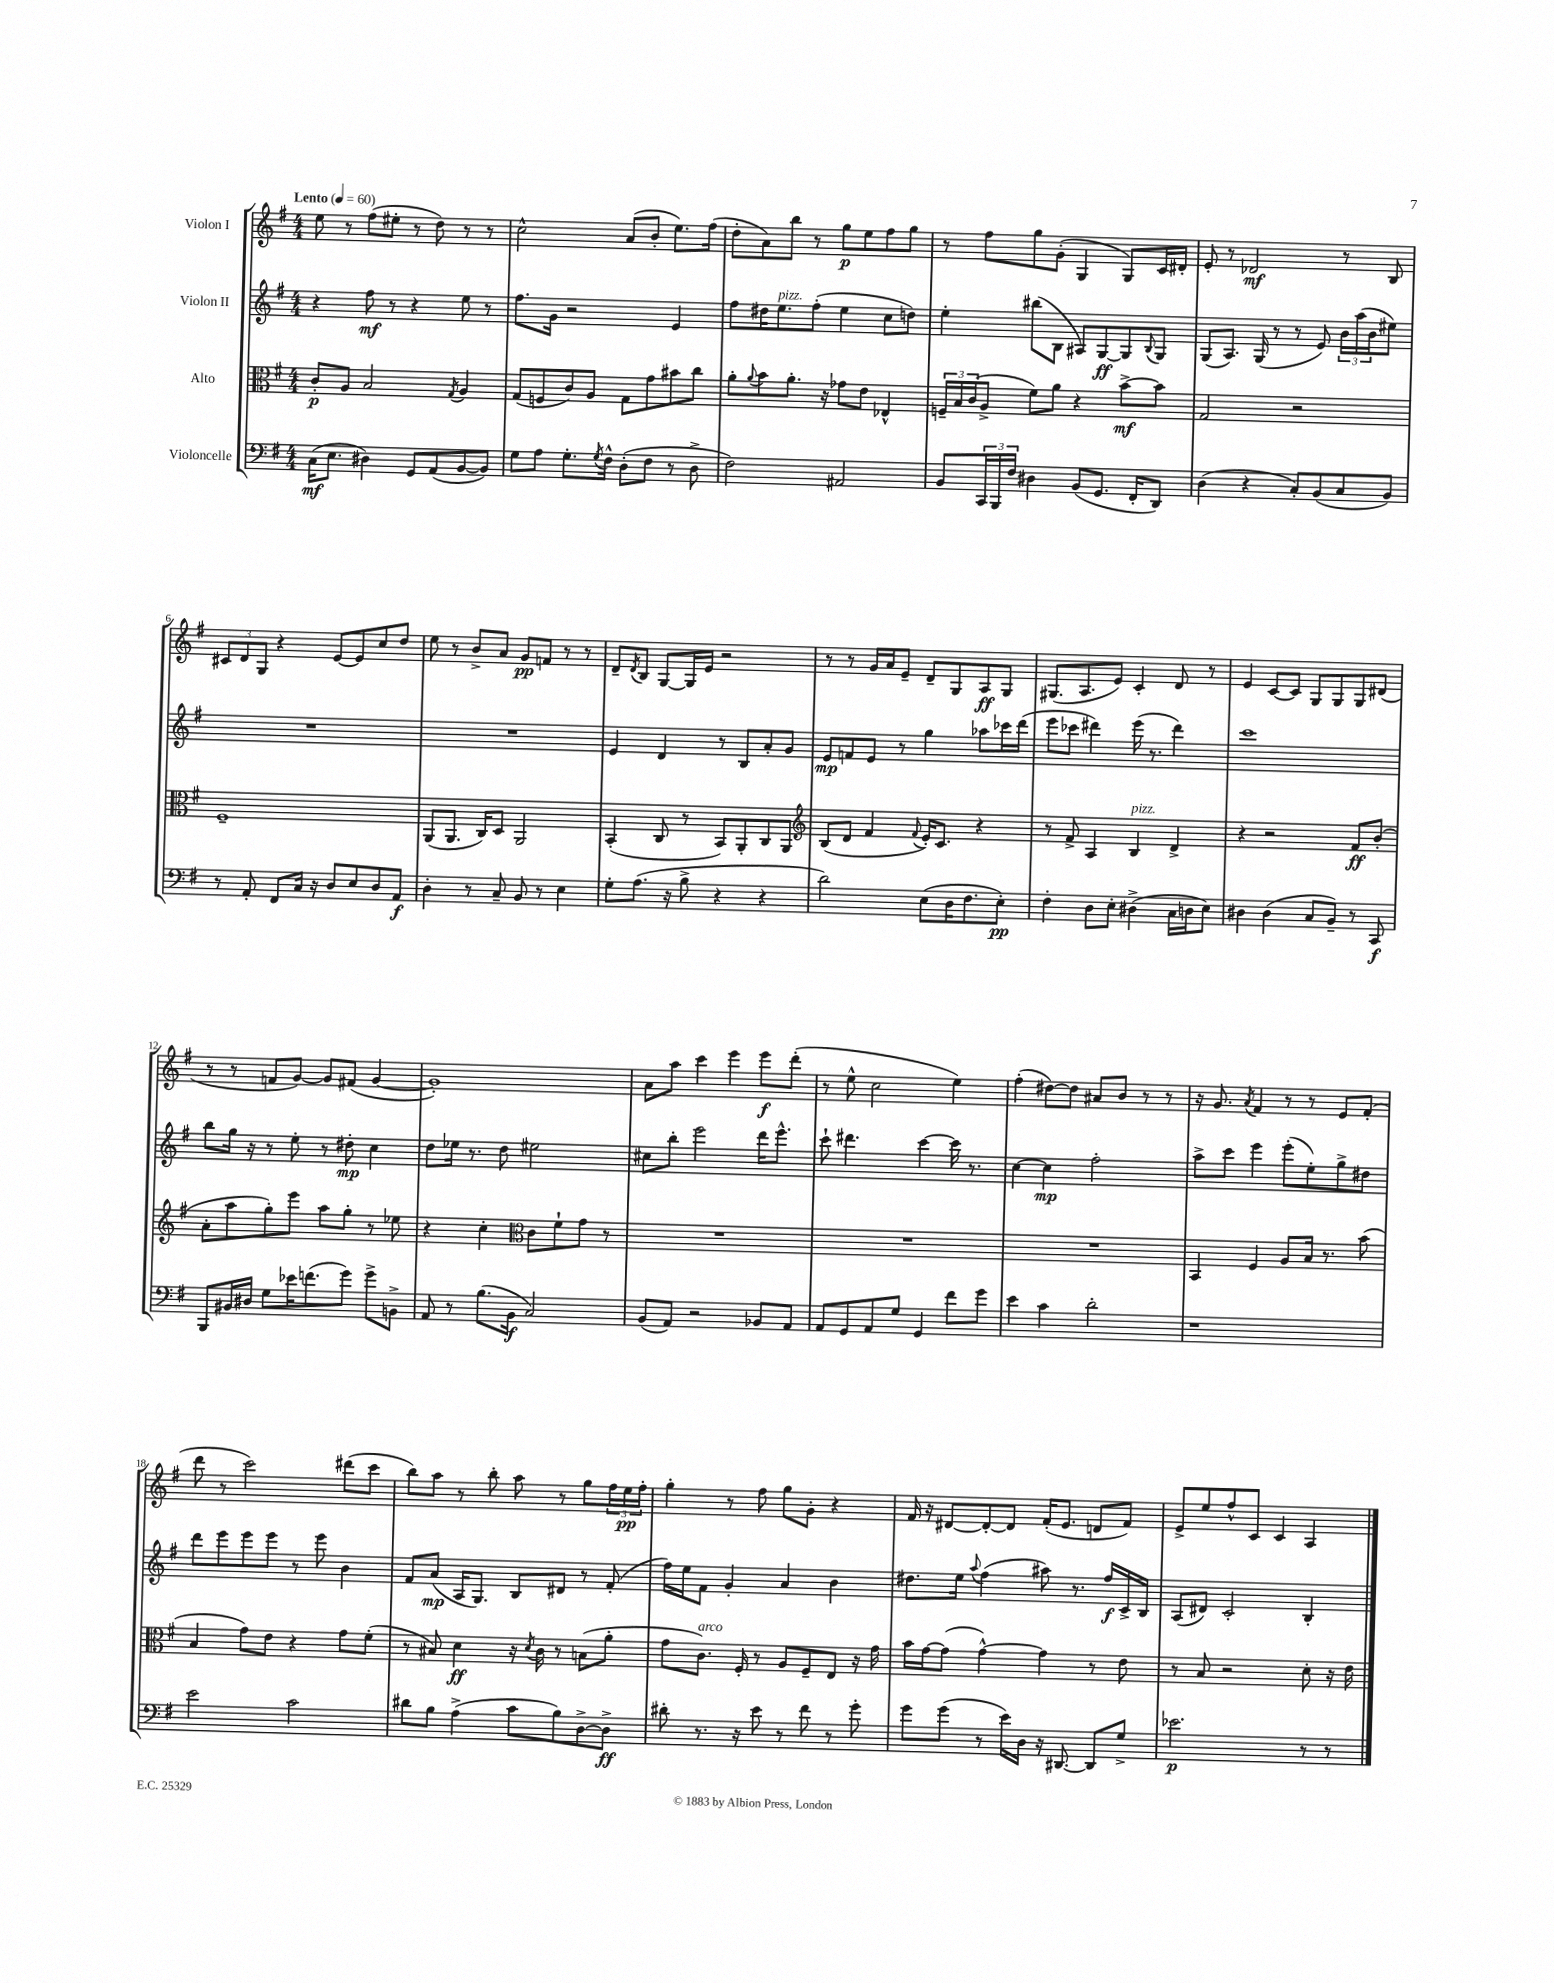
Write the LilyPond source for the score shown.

<<
\new StaffGroup <<
\new Staff = "s0" \with { instrumentName = "Violon I" } {
    \clef treble \key g \major \numericTimeSignature \time 4/4 \tempo "Lento" 4 = 60
    e''8 r8 fis''8( eis''8-. r8 d''8) r8 r8 |
    c''2-^ a'8( b'8-. e''8.) fis''16( |
    d''8-. a'8) b''8 r8 g''8\p e''8 fis''8 g''8 |
    r8 fis''8 g''8 g'8-.( g4 g8) c'16 dis'16-. |
    e'8-. r8 des'2\mf r8 b8 |
    \tuplet 3/2 { cis'8 d'8 g8 } r4 e'8~ e'8 c''8 d''8 |
    e''8 r8 b'8-> a'8 g'8\pp f'8 r8 r8 |
    d'8-- \acciaccatura { d'8 } b8 g8~ g16 e'16 r2 |
    r8 r8 g'16 a'16 e'8-- d'8-- g8 a8\ff g8 |
    gis8.( a8. e'8) c'4-. d'8 r8 |
    e'4 c'8~ c'8 g8 g8 g8 dis'8( |
    r8 r8 f'8 g'8~) g'8 fis'8( g'4~ |
    g'1-.) |
    a'8 a''8 c'''4 e'''4 e'''8\f d'''8-.( |
    r8 e''8-^ c''2 e''4) |
    fis''4-.( dis''8~) dis''8 ais'8 b'8 r8 r8 |
    r16 g'8. \acciaccatura { a'8 } fis'4 r8 r8 e'8 fis'8-.( |
    d'''8 r8 c'''2) dis'''8( c'''8 |
    b''8) a''8 r8 b''8-. a''8 r8 g''8 \tuplet 3/2 { fis''16 e''16\pp fis''16-. } |
    g''4-. r8 fis''8 g''8 g'8-. r4 |
    fis'16 r16 dis'8~ dis'8~-. dis'8 fis'16-.( e'8. d'8 fis'8) |
    e'8-> e''8 fis''8-^ c'8 c'4 a4 \bar "|." |
}
\new Staff = "s1" \with { instrumentName = "Violon II" } {
    \clef treble \key g \major \numericTimeSignature \time 4/4
    r4 fis''8\mf r8 r4 e''8 r8 |
    fis''8. g'16 r2 e'4 |
    fis''8 dis''16 e''8.^\markup { \italic "pizz." } fis''8-.( e''4 c''8 d''8) |
    e''4-. bis''8( b8 ais8) g8~\ff g8 \appoggiatura { b8 } g8 |
    g8( a8.) g16( r8 r8 e'8) \tuplet 3/2 { b'16 a''16( b'16 } eis''8) |
    R1 |
    R1 |
    e'4 d'4 r8 b8 a'8-. g'8 |
    e'8\mp f'8 e'8 r8 g''4 aes''8 ces'''16 d'''16( |
    e'''8 ces'''8 dis'''4) e'''16( r8. dis'''4) |
    c'''1 |
    b''8 g''16 r16 r8 e''8-. r8 dis''8-.\mp c''4 |
    d''8 ees''16 r8. d''8 eis''2 |
    cis''8 b''8-. e'''2 d'''16 e'''8.-^ |
    c'''8-! dis'''4. c'''4~ c'''16 r8. |
    c''4~ c''4\mp fis''2-. |
    a''8-> c'''8 e'''4 e'''8-.( e''8-.) g''8-> dis''8 |
    d'''8 e'''8 e'''8 e'''8 r8 e'''8 b'4 |
    fis'8 a'8\mp( a16 g8.) b8 dis'8 r8 fis'8-.( |
    fis''16) e''16 fis'8 g'4-. a'4 b'4 |
    dis''8. e''16 \appoggiatura { a''8 } fis''4( ais''8) r8. fis''16\f c'16-> b16 |
    a8( dis'8) c'2-. b4-. \bar "|." |
}
\new Staff = "s2" \with { instrumentName = "Alto" } {
    \clef alto \key g \major \numericTimeSignature \time 4/4
    c'8-.\p a8 b2 \acciaccatura { g8 } a4 |
    g8( f8 c'8) a8 g8 g'8 bis'8 c''8 |
    a'8-. \appoggiatura { a'8 } b'8 a'8.-. r16 ges'8 e'8 ees4-^ |
    \tuplet 3/2 { f16-- b16 c'16( } a8-> fis'8) a'8 r4 b'8~->\mf b'8 |
    g2 r2 |
    fis1-- |
    a,8( a,8. c16) d8 a,2 |
    b,4-.( c8 r8 b,8) a,8-. c8 a,8 |
    \clef treble b8( d'8 fis'4 \appoggiatura { fis'8 } e'16-.) c'8. r4 |
    r8 fis'8-> a4 b4^\markup { \italic "pizz." } d'4-> |
    r4 r2 fis'8\ff b'8-.( |
    a'8-. a''8 g''8-.) e'''8 a''8 g''8-. r8 ees''8 |
    r4 c''4-. \clef alto c'8 fis'8-! g'8 r8 |
    R1 |
    R1 |
    R1 |
    b,4 fis4 a8 b16 r8. b'8( |
    b4 g'8) e'8 r4 g'8 fis'8-.( |
    r8 bis8) d'4\ff r16 \acciaccatura { d'8 } c'16 r8 b8( a'8-. |
    g'8 c'8.^\markup { \italic "arco" }) fis16-. r8 a8 fis8-- e8 r16 g'16 |
    b'16 g'16~ g'8( g'4~-^) g'4 r8 e'8 |
    r8 b8 r2 d'8-. r16 e'16 \bar "|." |
}
\new Staff = "s3" \with { instrumentName = "Violoncelle" } {
    \clef bass \key g \major \numericTimeSignature \time 4/4
    c16\mf( e8. dis4) g,8 a,8( b,8~ b,8) |
    g8 a8 g8.-. \acciaccatura { g8 } fis16-^ d8-.( fis8 r8 d8-> |
    fis2) ais,2 |
    b,8 \tuplet 3/2 { c,16 b,,16 fis16 } dis4 b,8( g,8. fis,16-. d,8) |
    d4( r4 c8-.) b,8( c8 b,8) |
    r8 a,8-. fis,8 c16 r16 d8 e8 d8 a,8\f |
    d4-. r8 c8-- b,8 r8 e4 |
    g8-. a8.( r16 b8-> r4 r4 |
    d'2) e8( d16 fis8. e8-.\pp) |
    fis4-. d8 e8-. dis4->( c16 d16 e8) |
    dis4 dis4( c8 b,8--) r8 c,8\f |
    b,,8 bis,16 dis16 g8 ees'16 f'8.( g'8) g'8-> b,8-> |
    a,8 r8 b8.( b,16\f c2) |
    b,8( a,8) r2 bes,8 a,8 |
    a,8 g,8 a,8 g8 g,4 fis'8 g'8 |
    e'4 c'4 d'2-. |
    r1 |
    e'2 c'2 |
    dis'8 b8 a4->( c'8 b8) d8~-> d8->\ff |
    dis'8-. r8. r16 e'8 r8 fis'8 r8 g'8-. |
    g'8 g'8( r8 e'16) d16 r16 dis,8.~ dis,8 g8-> |
    ees'2.\p r8 r8 \bar "|." |
}
>>
>>
